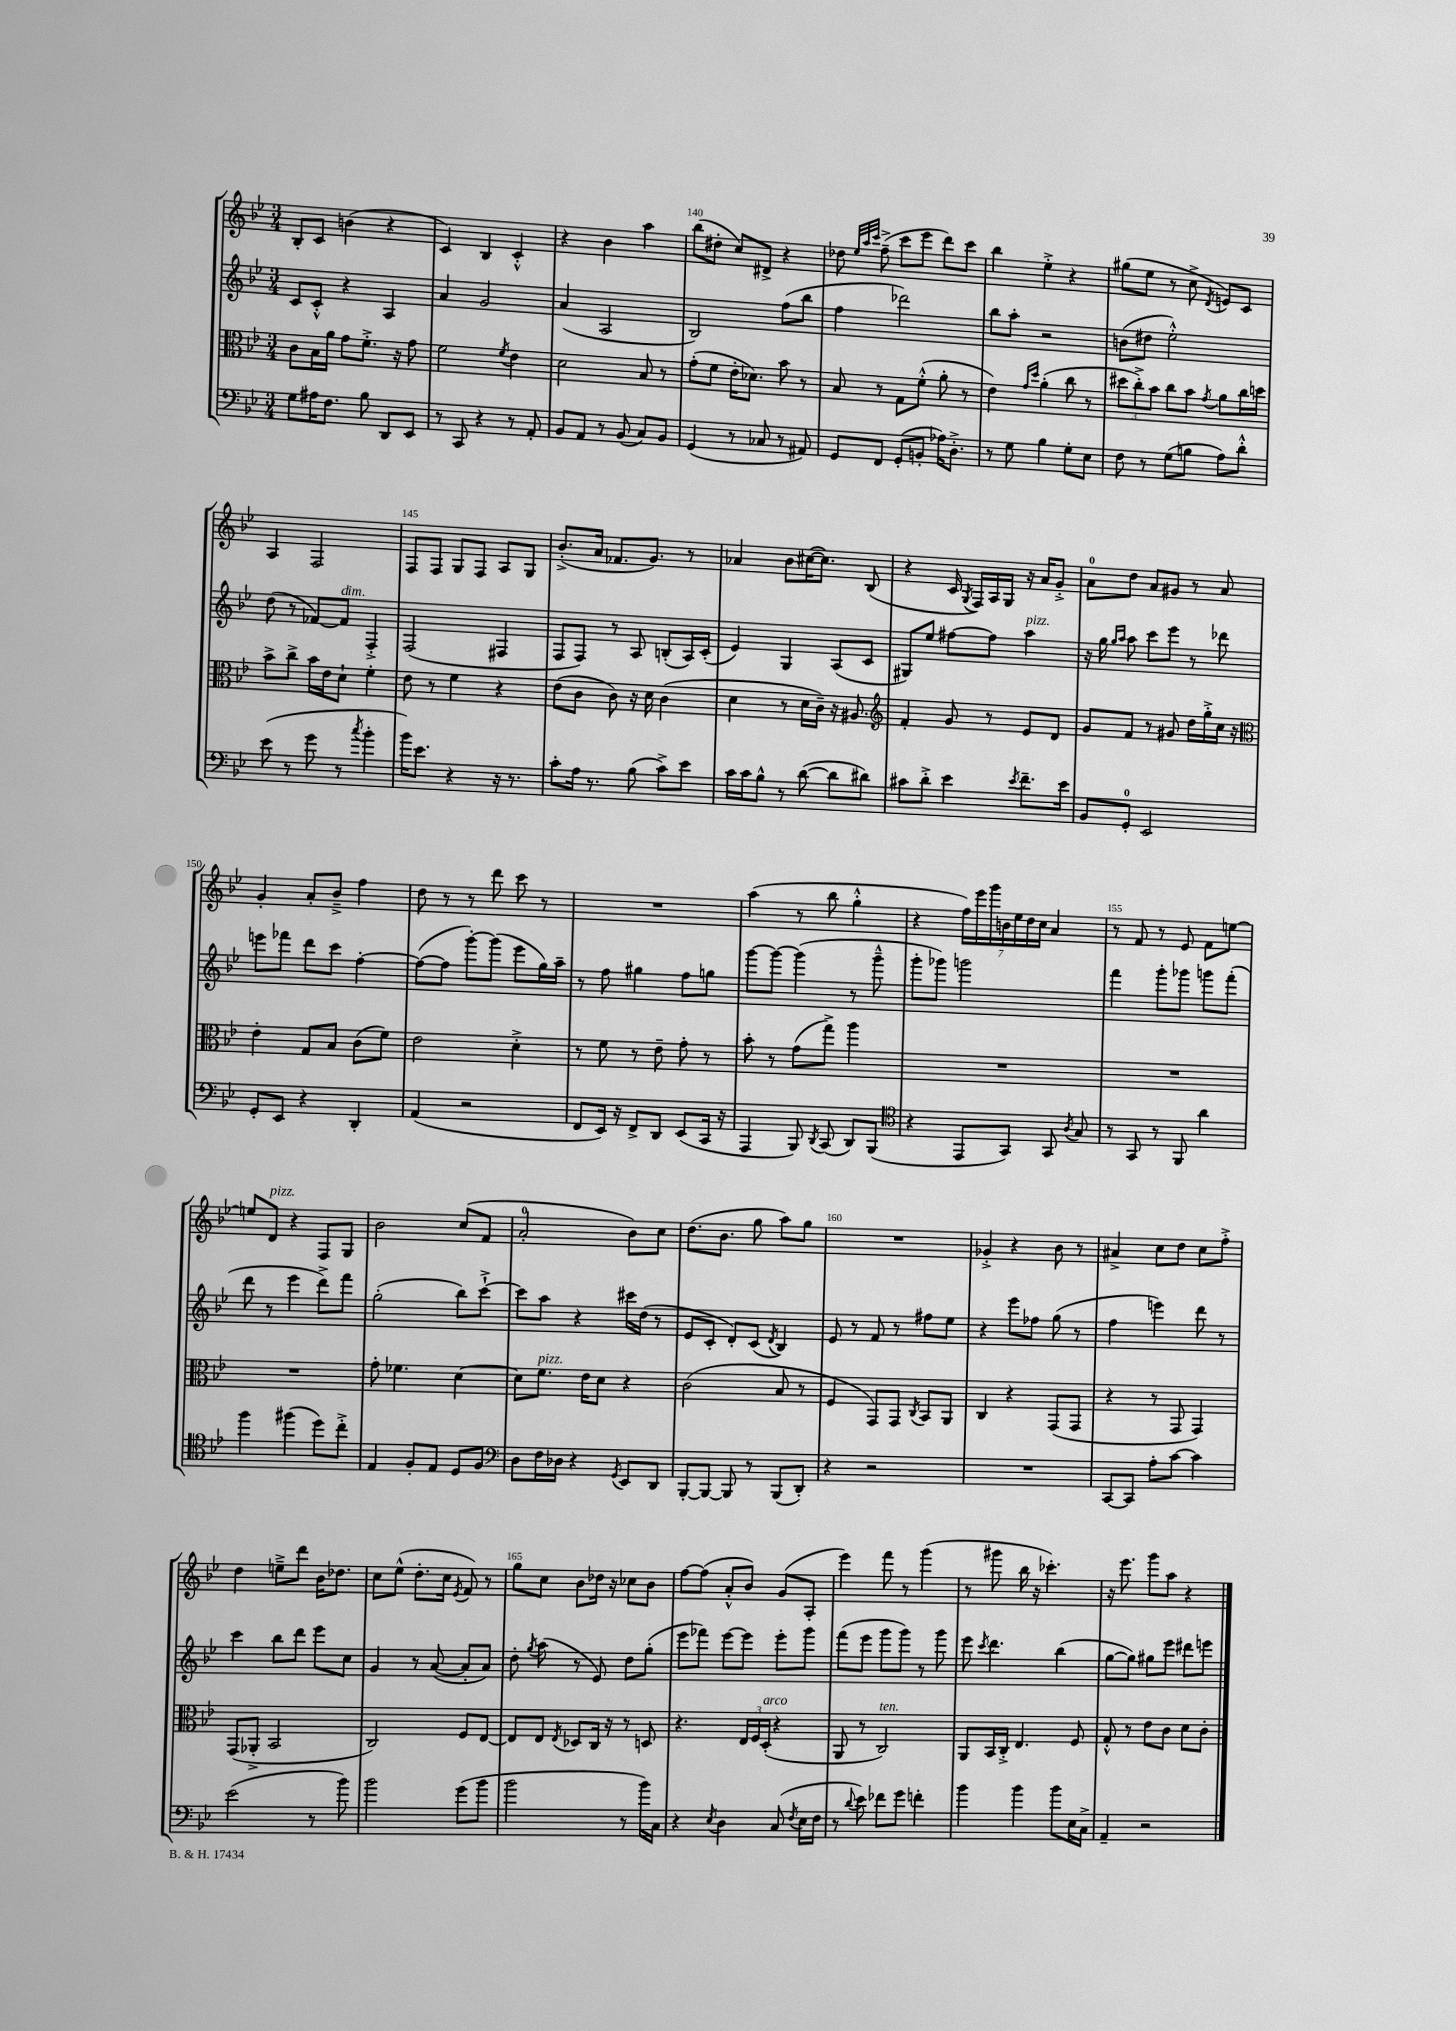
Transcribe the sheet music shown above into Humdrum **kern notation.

**kern	**kern	**kern	**kern
*part4	*part3	*part2	*part1
*staff4	*staff3	*staff2	*staff1
*clefF4	*clefC3	*clefG2	*clefG2
*k[b-e-]	*k[b-e-]	*k[b-e-]	*k[b-e-]
*M3/4	*M3/4	*M3/4	*M3/4
=137	=137	=137	=137
8G\L	8c\L	8c/L	8B-'/L
16A#X\K	16B-\L	8c'^^/J	8c/J
8.F\J	16a\JJ	.	.
.	8g\L	4r	(4bn\
8B-\	8.f'^\J	.	.
8DD/L	.	4A/	4r
.	16r	.	.
8EE-/J	8g\	.	.
=138	=138	=138	=138
8r	2f\	4a/	4c/)
8CC/	.	.	.
4r	.	2g/	4B-/
.	8qf/	.	.
8r	4e-\	.	4c'^^/
8AA'/	.	.	.
=139	=139	=139	=139
8BB-/L	2d\	(4a/	4r
8AA/J	.	.	.
8r	.	2A/	4b-\
(8BB-/	.	.	.
8C/L)	8B-/	.	4aa\
8BB-/J	8r	.	.
=140	=140	=140	=140
(4GG/	(8g'\L	2B-/)	(8bb-\L
.	8f\J	.	8dd#X'\J
8r	16e-'\KL	.	8cc/L)
.	8.d-X\J)	.	.
8C-X/	.	.	8d#X^/J
8r	8b-\	(8ff\L	4r
8AA#X/)	8r	8bb-\J	.
=141	=141	=141	=141
8GG/L	8B-/	4ff\	8dd-X\
.	.	.	32qqee-/LLL
.	.	.	32qqaa/
.	.	.	32qqccc/JJJ
8FF/J	8r	.	(8ff~^\
(8GG'/L	8G\L	2ddd-X\)	8ccc\L
8BBn'/J	(8f'^^\J	.	8eee-\J
16A-X\KL)	8a'\	.	8ddd\L)
8.D'^\J	.	.	.
.	8r	.	8ccc\J
=142	=142	=142	=142
8r	4e-\)	8bb-\L	4bb-\
8G\	.	8aa'\J	.
.	16qqg/LL	.	.
.	16qqdd/JJ	.	.
4B-\	(4a'\	2r	4ee-'^\
8G'\L	8cc\	.	4r
8E-\J	8r	.	.
=143	=143	=143	=143
8F\	12dd#X\L	(8bn\L	(8gg#X\L
.	12cc'^\)	.	.
8r	.	8dd#X\J	8ee-\J
.	12b-\J	.	.
(8G\L	8cc\L	2ee-'^^\)	8r
8Bn\J	8b-\J	.	8cc^\
.	8qg/	.	8qd/
8A\L)	8a\L	.	8en/L)
8d'^^\J	16cc\L	.	8c/J
.	16ddn\JJ	.	.
!!LO:LB:g=z
=144	=144	=144	=144
(8e-\	8b-^\L	(8dd\	4A/
8r	8cc^\J	8r	.
8g\	16b-\LL	[8f-X/L)	2F/
.	16e-\J	.	.
!	!	!LO:TX:a:i:t=dim.	!
8r	8d`\J	8f-/J]	.
8qcc/	.	.	.
4b-'\	4f'\	4F'^/	.
=145	=145	=145	=145
16b-\KL)	8e-\	(2F/	8F/L
8.e-\J	.	.	.
.	8r	.	8F/J
4r	4f\	.	8G/L
.	.	.	8F/J
16r	4r	4F#X/	8A/L
8.r	.	.	.
.	.	.	8G/J
=146	=146	=146	=146
8c'\L	(8e-\L	8F/L	(8.b-'^/L
16A\Jk	8c\J	8F/J)	.
8.r	.	.	16a/Jk
.	8c\)	8r	8.f-X/L
(8B-\	16r	8A/	.
.	16d\	.	8.g/J)
8c^\L)	(4c\	(8Bn'/L	.
8e-\J	.	16A/L)	8r
.	.	(16c'/JJ	.
=147	=147	=147	=147
16c\LL	4d\	4e-/)	4a-X/
16c\J	.	.	.
8B-^^\J	.	.	.
8r	8r	4G/	8b-\L
([8d\	16d\LL	.	([16cc#X\K
.	16c~\JJ)	.	8.cc#\J])
8d\L]	16r	(8A/L	.
.	8.A#X/	.	.
8d#X\J)	.	8c/J	(8B-/
=148	=148	=148	=148
*	*clefG2	*	*
8c#X\L	4f'/	8G#X/L)	4r
8d'^\J	.	8ee-/J	.
4e-\	8g/	[8ff#X\L	16c/
.	.	.	8qG/
.	.	.	16F/LL)
.	8r	8ff#\J]	16A/
.	.	.	16G/JJ
8qe-/	.	.	.
!	!	!LO:TX:a:i:t=pizz.	!
8.f~\L	8e-/L	4aa\	16r
.	.	.	16a/KL
.	8d/J	.	8g'^/J
16e-\Jk	.	.	.
=149	=149	=149	=149
8BB-/L	8g/L	16r	8a\L
.	.	16gg\	.
.	.	16qqgg/LL	.
.	.	16qqaa/JJ	.
8GG'/J	8f/J	8aa\	8dd\J
2EE-/	8r	8ccc\L	8a/L
.	8g#X/	8eee-\J	8g#X/J
.	16dd\LL	8r	8r
.	16gg'^\	.	.
.	16cc\JJ	8ddd-X\	8a/
.	16r	.	.
!!LO:LB:g=z
=150	=150	=150	=150
*	*clefC3	*	*
8GG'/L	4e-'\	8eeen\L	4g'/
8EE-/J	.	8fff-X\J	.
4r	8G/L	8ddd\L	8a'/L
.	8B-/J	8ccc\J	8b-~^/J
4DD'/	(8c\L	[4ff'\	4ff\
.	8f\J)	.	.
=151	=151	=151	=151
(4AA/	2e-\	(8ff\L_	8dd\
.	.	8ff\J]	8r
2r	.	[8ggg'\L)	8r
.	.	(8ggg\J]	8ddd\
.	4d'^\	8eee-\L	8ccc\
.	.	16gg\L)	8r
.	.	16aa~\JJ	.
=152	=152	=152	=152
8FF/L	8r	8r	2.r
16EE-/Jk)	8f\	8ff\	.
16r	.	.	.
8FF^/L	8r	4gg#X\	.
8DD/J	8e-~\	.	.
(8EE-/L	8g'\	8ff\L	.
16CC/Jk	8r	8ggn\J	.
16r	.	.	.
=153	=153	=153	=153
4AAA/	8b-'\	[8ggg\L	(4aa\
.	8r	8ggg\J_	.
8BBB-/)	(8g\L	(4ggg\]	8r
8qDD/	.	.	.
(8CC/	8gg^\J)	.	8bb-\
8DD/L)	4aa\	8r	4gg'^^\
(8BBB-/J	.	8ggg~^^\	.
=154	=154	=154	=154
*clefC4	*	*	*
4r	2.r	8ggg'\L	4r
.	.	8ggg-X\J)	.
8EE-/L	.	2gggn\	28ff\LL)
.	.	.	28eee-\
.	.	.	28ggg\
.	.	.	28bn\
8GG/J)	.	.	.
.	.	.	28ee-\
.	.	.	28dd\
.	.	.	28cc\JJ
8GG/	.	.	4a/
8qA/	.	.	.
8G/	.	.	.
=155	=155	=155	=155
8r	2.r	4fff\	8r
8GG/	.	.	8f/
8r	.	8ggg'\L	8r
8FF/	.	8ggg-X\J	8e-/
4a\	.	8gggn\L	8f\L
.	.	(8fff'\J	[8een\J
!!LO:LB:g=z
=156	=156	=156	=156
4ff\	2.r	8ddd\	8een/L]
!	!	!	!LO:TX:a:i:t=pizz.
.	.	8r	8d/J
(4ff#X\	.	4eee-\	4r
8dd\L)	.	8ddd^\L)	8F/L
8cc'^\J	.	8fff\J	8G/J
=157	=157	=157	=157
4E-/	8g'\	(2gg'\	2b-\
.	4.f-X\	.	.
8F'/L	.	.	.
8E-/J	.	.	.
8D/L	[4d\	8bb-\L)	(8cc/L
8F/J	.	[8ccc`^\J	8f/J
=158	=158	=158	=158
*clefF4	*	*	*
8D\L	8d\L]	8ccc\L]	2a'/
!	!LO:TX:a:i:t=pizz.	!	!
16F\L	8.f\J	8aa\J	.
16D-X\JJ	.	.	.
4r	.	4r	.
.	16e-\KL	.	.
.	8d\J	.	.
8qGG/	.	.	.
8EE-/L	4r	16ccc#X\LL	8b-\L)
.	.	(16dd\JJ	.
8DD/J	.	8r	8cc\J
=159	=159	=159	=159
[8BBB-'/L	(2c\	8e-/L	(8.dd\L
8BBB-/J_	.	8c'/J	.
.	.	.	8.b-\J
8BBB-/]	.	8d'/L)	.
8r	.	(8c/J	8gg\
.	.	8qd/	.
(8BBB-/L	8B-/	4B-/)	8aa\L)
8DD'/J)	8r	.	8gg\J
=160	=160	=160	=160
4r	4F/	8e-/	2.r
.	.	8r	.
2r	8GG/L)	8f/	.
.	8GG/J	8r	.
.	8qC/	.	.
.	8BB-/L	8ff#X\L	.
.	8AA/J	8ee-\J	.
=161	=161	=161	=161
2.r	4C/	4r	4g-X'^/
.	4r	8eee-\L	4r
.	.	8ff-X\J	.
.	(8GG/L	(8gg\	8b-\
.	8GG/J	8r	8r
=162	=162	=162	=162
[8CC/L	4r	4ff\	4a#X^/
8CC/J]	.	.	.
8A'\L	8r	4eeen\)	8cc\L
[8c\J	8GG/	.	8dd\J
4c\]	4GG/)	8ddd\	8cc\L
.	.	8r	8ff'^\J
!!LO:LB:g=z
=163	=163	=163	=163
(2e-\	(8GG/L	4ccc\	4dd\
.	8AA-X'^/J	.	.
.	2BB-/	8bb-\L	8een~^\L
.	.	8ddd\J	8ddd\J
8r	.	8eee-\L	16b-\KL
.	.	.	8.dd-X\J
8b-\)	.	8cc\J	.
=164	=164	=164	=164
2b-\	2C/)	4g/	8cc\L
.	.	.	(8ee-^^\J
.	.	8r	8.dd'\L
.	.	([8a/	.
.	.	.	16cc\Jk
.	.	.	8qe-/
(8g\L	8F/L	8a'/L]	8f/)
8b-\J	[8E-/J	8a/J)	8r
=165	=165	=165	=165
2b-\	8E-/L]	8dd'\	8gg\L
.	.	8qgg/	.
.	8E-/J	(8aa\	8cc\J
.	8qE-/	.	.
.	8D-X/L	8r	8b-\L
.	16C/Jk	8e-/)	16dd-X\Jk
.	16r	.	16r
8r	8r	8dd\L	8cc-X\L
16b-\LL)	8Dn/	(8gg'\J	8b-\J
16C\JJ	.	.	.
=166	=166	=166	=166
4r	4.r	8eee-\L	[8ff\L
.	.	8fff-X\J)	(8ff\J]
8qE-/	.	.	.
4D\	.	[8eee-\L	8a'^^/L
.	24E-/LL	8eee-\J]	8b-/J)
.	24F/	.	.
!	!LO:TX:a:i:t=arco	!	!
.	(24D'/JJ	.	.
(8C/	4r	8eee-'\L	(8g/L
8qF/	.	.	.
16E-\LL	.	8ggg\J	8A'/J
16F\JJ	.	.	.
=167	=167	=167	=167
8r	8AA/	(8fff\L	4eee-\)
8qqd/	.	.	.
8e-\)	8r	8eee-\J	.
!	!LO:TX:a:i:t=ten.	!	!
8f-X\L	2C/)	8ggg\L	8fff\
8g\J	.	8ggg\J)	8r
4fn'\	.	8r	(4ggg\
.	.	8ggg\	.
=168	=168	=168	=168
4b-\	8AA/L	8eee-\	8r
.	.	8qccc/	.
.	16BB-/L	4.ddd\	8ggg#X\
.	16C'^/JJ	.	.
4b-\	4.E-/	.	16bb-\
.	.	.	16r
.	.	.	4.ccc-X'\)
8b-\L	.	(4bb-\	.
16E-\L	8F/	.	.
16C^\JJ	.	.	.
=169	=169	=169	=169
4AA~/	8G'^^/	[8gg\L	16r
.	.	.	8.eee-\
.	8r	8gg\J])	.
2r	8e-\L	8gg#X\L	8ggg\L
.	8c\J	8eee-\J	8aa\J
.	8d\L	8ddd#X\L	4r
.	8c'\J	8eeen\J	.
==	==	==	==
*-	*-	*-	*-
